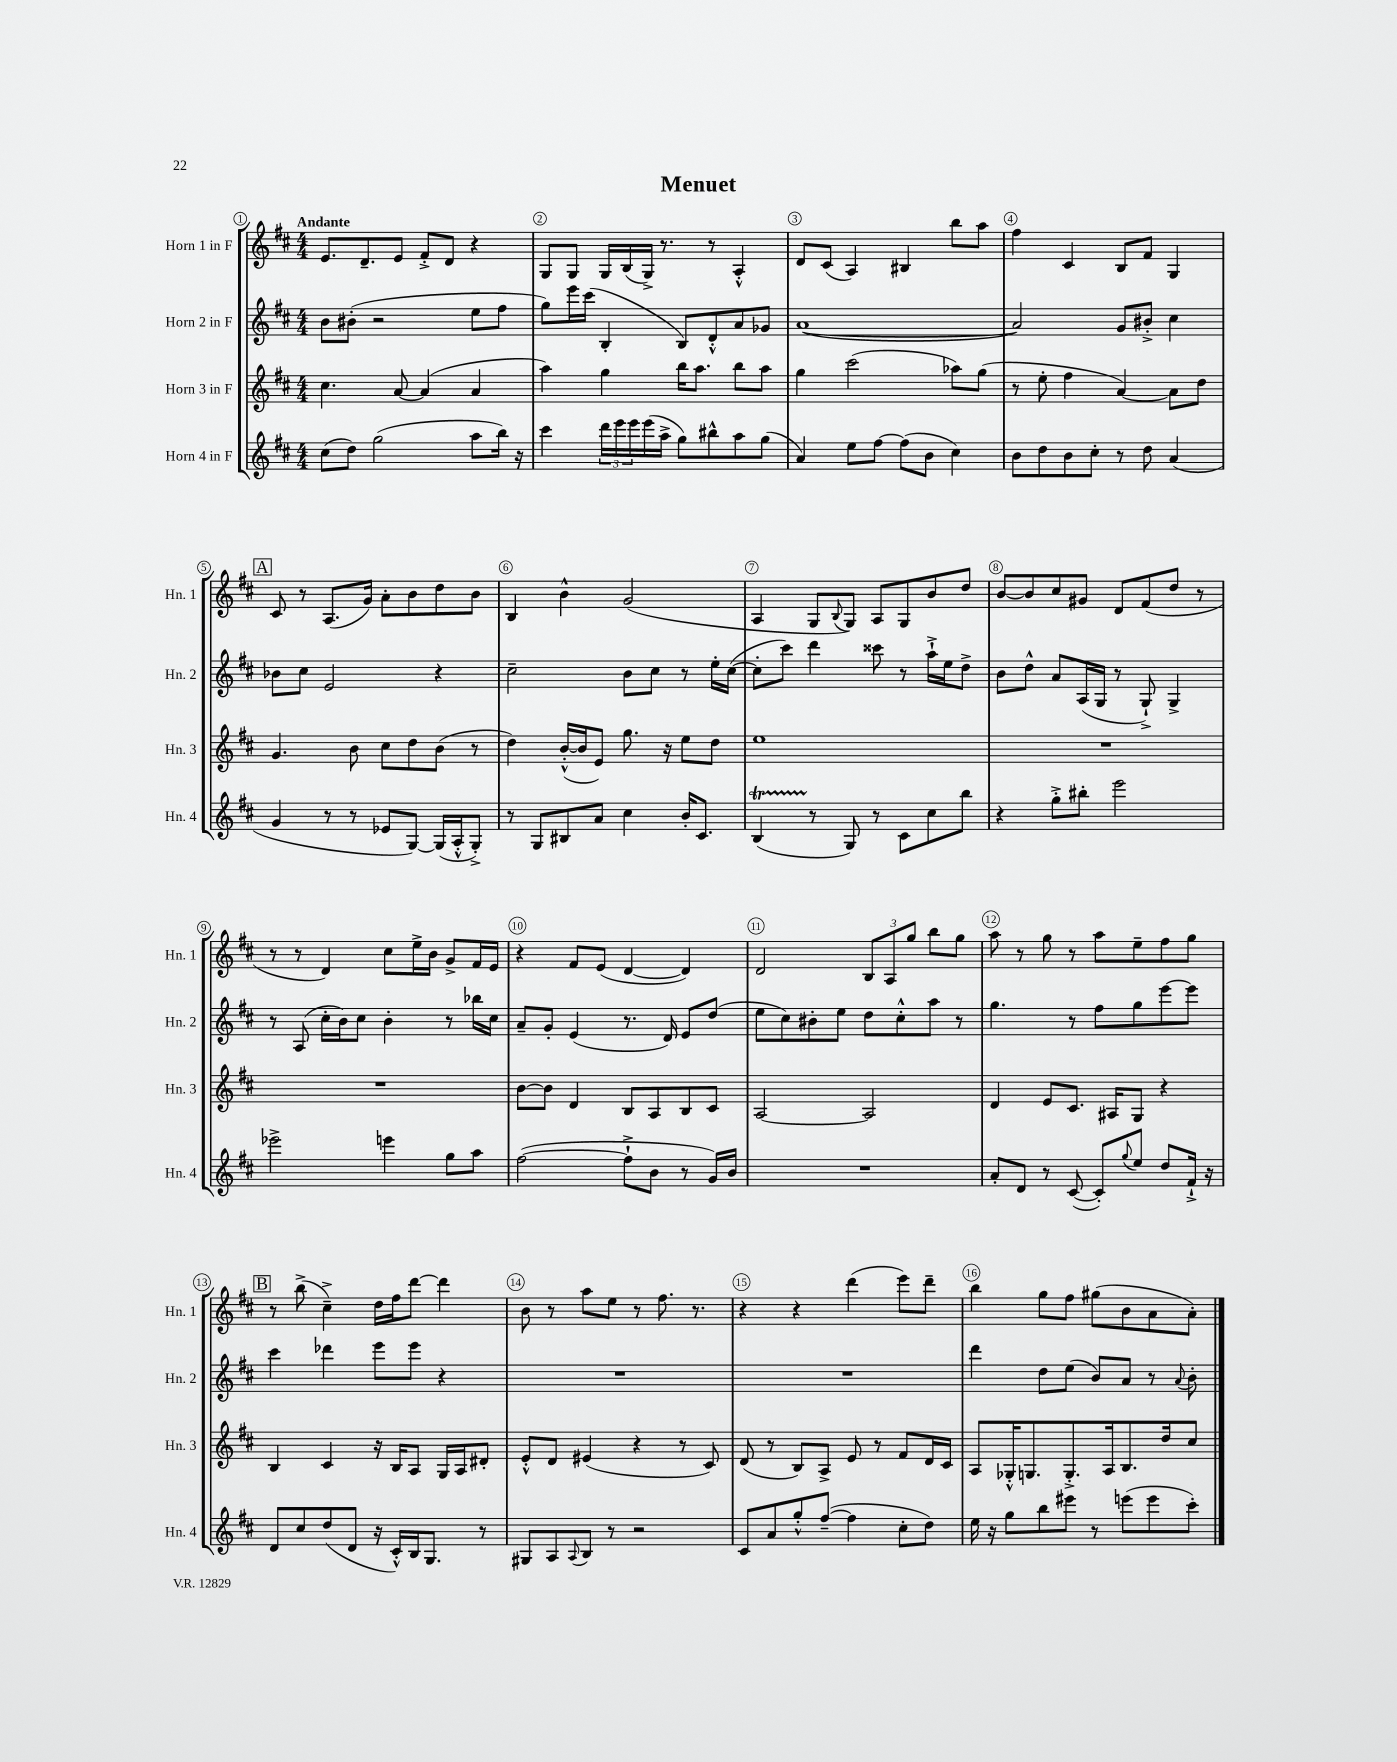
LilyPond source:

\header { title = "Menuet" }
<<
\new StaffGroup <<
\new Staff = "s0" \with { instrumentName = "Horn 1 in F" shortInstrumentName = "Hn. 1" } {
    \clef treble \key d \major \numericTimeSignature \time 4/4 \tempo "Andante"
    e'8. d'8.-- e'8 fis'8-.-> d'8 r4 |
    g8 g8 g16 b16( g16->) r8. r8 a4-.-^ |
    d'8 cis'8( a4) bis4 b''8 a''8 |
    fis''4 cis'4 b8 fis'8 g4 |
    \mark \markup { \box "A" } cis'8 r8 a8.( g'16) a'8-. b'8 d''8 b'8 |
    b4 b'4-^ g'2( |
    a4 g8 \appoggiatura { b8 } g8) a8 g8 b'8 d''8 |
    b'8~ b'8 cis''8 gis'8 d'8 fis'8( d''8 r8 |
    r8 r8 d'4) cis''8 e''16-> b'16 g'8-> fis'16 e'16 |
    r4 fis'8 e'8( d'4~ d'4) |
    d'2 \tuplet 3/2 { b8 a8 g''8 } b''8 g''8 |
    a''8 r8 g''8 r8 a''8 e''8-- fis''8 g''8 |
    \mark \markup { \box "B" } r8 b''8->( cis''4--->) d''16 fis''16 d'''8~ d'''4 |
    b'8 r8 a''8 e''8 r8 fis''8. r8. |
    r4 r4 d'''4( e'''8) d'''8-- |
    b''4 g''8 fis''8 gis''8( b'8 a'8 a'8-.) \bar "|." |
}
\new Staff = "s1" \with { instrumentName = "Horn 2 in F" shortInstrumentName = "Hn. 2" } {
    \clef treble \key d \major \numericTimeSignature \time 4/4
    b'8 bis'8-.( r2 e''8 fis''8 |
    g''8) e'''16 cis'''16( b4-. b8) d'8-.-^ a'8 ges'8 |
    a'1~( |
    a'2) g'8 bis'8-.-> cis''4 |
    \mark \markup { \box "A" } bes'8 cis''8 e'2 r4 |
    cis''2-- b'8 cis''8 r8 e''16-. cis''16~( |
    cis''8-. cis'''8) d'''4 cisis'''8 r8 a''16-!-> e''16 d''8-> |
    b'8 d''8-^ a'8 a16( g16 r8 g8-!->) g4-> |
    r8 a8( cis''16-. b'16) cis''8 b'4-. r8 bes''16 cis''16 |
    a'8-- g'8-. e'4( r8. d'16) e'8 d''8( |
    e''8 cis''8) bis'8-. e''8 d''8 cis''8-.-^ a''8 r8 |
    g''4. r8 fis''8 g''8 e'''8~ e'''8 |
    \mark \markup { \box "B" } cis'''4 des'''4 e'''8 e'''8 r4 |
    R1 |
    R1 |
    d'''4 d''8 e''8( b'8) a'8 r8 \appoggiatura { a'8 } b'8-. \bar "|." |
}
\new Staff = "s2" \with { instrumentName = "Horn 3 in F" shortInstrumentName = "Hn. 3" } {
    \clef treble \key d \major \numericTimeSignature \time 4/4
    cis''4. a'8~ a'4( a'4 |
    a''4) g''4 b''16 a''8. b''8 a''8 |
    g''4 cis'''2( aes''8) g''8( |
    r8 e''8-. fis''4 a'4~) a'8 d''8 |
    \mark \markup { \box "A" } g'4. b'8 cis''8 d''8 b'8( r8 |
    d''4) b'16~-.-^( b'16 e'8) g''8. r16 e''8 d''8 |
    e''1 |
    R1 |
    R1 |
    b'8~ b'8 d'4 b8 a8 b8 cis'8 |
    a2~ a2 |
    d'4 e'8 cis'8. ais16 g8 r4 |
    \mark \markup { \box "B" } b4 cis'4 r16 b16 a8 g16 a16 dis'8-. |
    e'8-.-^ d'8 eis'4( r4 r8 cis'8) |
    d'8( r8 b8) a8-> e'8 r8 fis'8 d'16 cis'16 |
    a8 ges16-.-^ g8. g8.-.-> a16 b8. d''16 cis''8 \bar "|." |
}
\new Staff = "s3" \with { instrumentName = "Horn 4 in F" shortInstrumentName = "Hn. 4" } {
    \clef treble \key d \major \numericTimeSignature \time 4/4
    cis''8( d''8) g''2( a''8 b''16) r16 |
    cis'''4 \tuplet 3/2 { d'''16 e'''16 e'''16 } e'''16( a''16-> g''8) bis''8-^ a''8 g''8( |
    a'4) e''8 fis''8~ fis''8( b'8 cis''4) |
    b'8 d''8 b'8 cis''8-. r8 d''8 a'4( |
    \mark \markup { \box "A" } g'4 r8 r8 ees'8 g8~) g16( a16-.-^ g8-.->) |
    r8 g8 bis8 a'8 cis''4 b'16-. cis'8. |
    b4\startTrillSpan( r8\stopTrillSpan g8) r8 cis'8 cis''8 b''8 |
    r4 g''8-.-> bis''8-. e'''2 |
    ees'''2-> e'''4 g''8 a''8 |
    fis''2~( fis''8-!-> b'8 r8 g'16) b'16 |
    R1 |
    a'8-. d'8 r8 cis'8~( cis'8-.) \appoggiatura { g''8 } e''8 d''8 fis'16-!-> r16 |
    \mark \markup { \box "B" } d'8 cis''8 d''8( d'8 r16 cis'16-.-^) b16 g8. r8 |
    gis8 a8 \appoggiatura { a8 } b8 r8 r2 |
    cis'8 a'8 g''8-.-^ fis''8~--( fis''4 cis''8-. d''8) |
    e''16 r16 g''8 b''8 eis'''8 r8 e'''8( e'''8 cis'''8-.) \bar "|." |
}
>>
>>
\layout { \context { \Score \override BarNumber.break-visibility = ##(#f #t #t) barNumberVisibility = #all-bar-numbers-visible \override BarNumber.stencil = #(make-stencil-circler 0.1 0.3 ly:text-interface::print) } }
